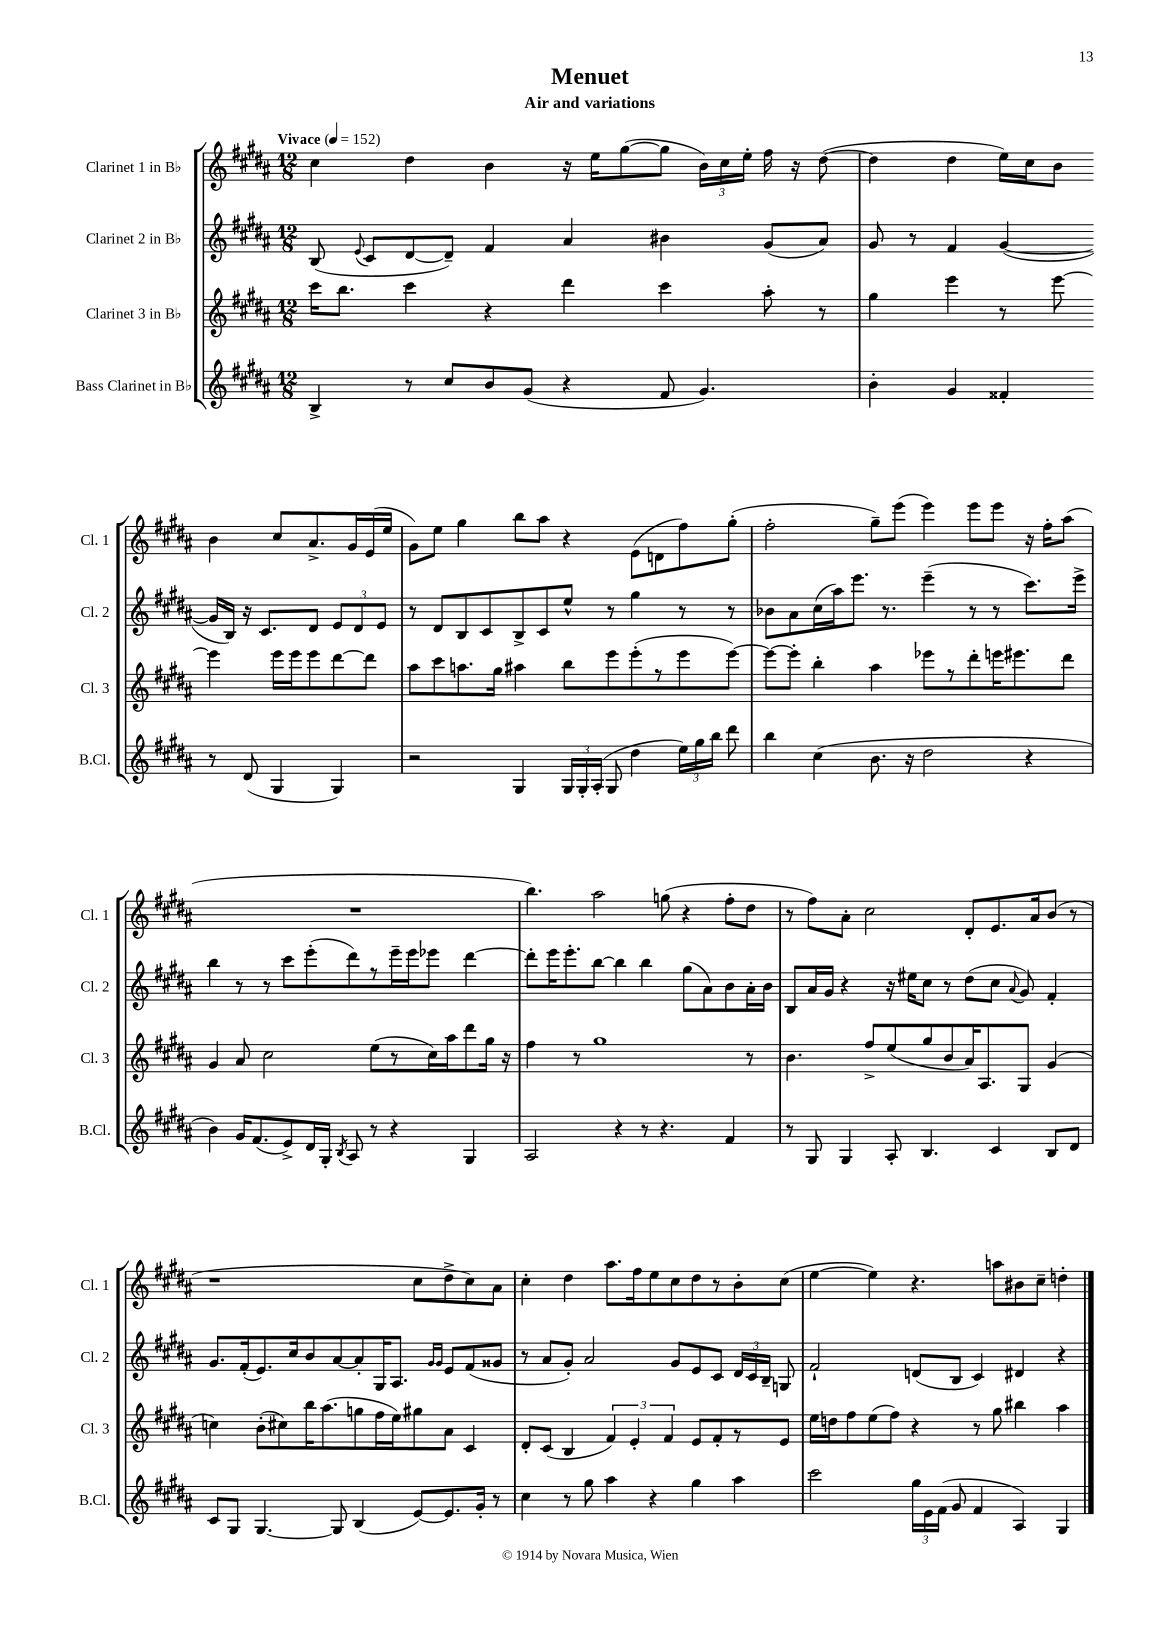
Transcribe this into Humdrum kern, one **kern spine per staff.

**kern	**kern	**kern	**kern
*part4	*part3	*part2	*part1
*staff4	*staff3	*staff2	*staff1
*I"Bass Clarinet in B♭	*I"Clarinet 3 in B♭	*I"Clarinet 2 in B♭	*I"Clarinet 1 in B♭
*I'B.Cl.	*I'Cl. 3	*I'Cl. 2	*I'Cl. 1
*clefG2	*clefG2	*clefG2	*clefG2
*k[f#c#g#d#a#]	*k[f#c#g#d#a#]	*k[f#c#g#d#a#]	*k[f#c#g#d#a#]
*M12/8	*M12/8	*M12/8	*M12/8
*MM152	*MM152	*MM152	*MM152
=1	=1	=1	=1
!	!	!	!LO:TX:a:B:t=Vivace
4B^/	16ccc#\KL	(8B/	4cc#\
.	8.bb\J	.	.
.	.	8qqe/	.
.	.	8c#/L	.
8r	4ccc#\	[8d#/	4dd#\
8cc#/L	.	8d#~/J])	.
8b/	4r	4f#/	4b\
(8g#/J	.	.	.
4r	4ddd#\	4a#/	16r
.	.	.	16ee\KL
.	.	.	([8gg#\
8f#/	4ccc#\	4b#X\	8gg#\J]
4.g#/)	.	.	24b\LL)
.	.	.	24cc#\
.	.	.	24ee'\JJ
.	8aa#'\	(8g#/L	16ff#\
.	.	.	16r
.	8r	8a#/J)	([8dd#\
=2	=2	=2	=2
4b'\	4gg#\	8g#/	4dd#\]
.	.	8r	.
4g#/	4eee\	4f#/	4dd#\
4f##X'/	8r	([4g#/	16ee\LL)
.	.	.	16cc#\J
.	[8eee\	.	8b\J
8r	4eee\]	16g#/LL]	4b\
.	.	16B/JJ)	.
(8d#/	.	16r	.
.	.	8.c#/L	.
4G#/	16eee\LL	.	8cc#/L
.	16eee\J	.	.
.	8eee\	8d#/J	8.a#^/
4G#/)	[8ddd#\	12e/L	.
.	.	.	16g#/L
.	.	12d#/	.
.	8ddd#\J]	.	(16e/
.	.	12e/J	.
.	.	.	16ee/JJ
!!LO:LB:g=z
=3	=3	=3	=3
2r	8aa#\L	8r	8g#\L)
.	8ccc#\	8d#/L	8ee\J
.	8.aan\	8B/	4gg#\
.	.	8c#/	.
.	16gg#\Jk	.	.
4G#/	4aa#X\	8B^/	8bb\L
.	.	8c#/	8aa#\J
24G#/LL	8bb\L	8ee^^/J	4r
24G#'/	.	.	.
(24A#'/JJ	.	.	.
8G#/	8eee\	8r	.
4dd#\	(8eee'\	4gg#\	(8e\L
.	8r	.	8dn\
24ee\LL)	8eee\	8r	8ff#\)
24gg#\	.	.	.
24bb\JJ	.	.	.
8ddd#\	[8eee\J)	8r	(8gg#'\J
=4	=4	=4	=4
4bb\	8eee\L_	8b-X\L	2ff#'\
.	8eee'\J]	8a#\	.
(4cc#\	4bb'\	(16cc#\L	.
.	.	16aa#\J)	.
.	.	8.eee\J	.
8.b\	4aa#\	.	8gg#~\L)
.	.	8.r	.
.	.	.	(8eee\J
16r	.	.	.
2dd#\	8eee-X\L	(4eee~\	4eee\)
.	8r	.	.
.	8ddd#'\	8r	8eee\L
.	16eeen\K	8r	8eee\J
.	8.eee#X\	.	.
4r	.	8.ccc#\L)	16r
.	.	.	16ff#'\KL
.	8ddd#\J	.	(8aa#\J
.	.	16eee^\Jk	.
!!LO:LB:g=z
=5	=5	=5	=5
4b\)	4g#/	4bb\	1.r
16g#/KL	8a#/	8r	.
(8.f#/	.	.	.
.	2cc#\	8r	.
8e^/)	.	8ccc#\L	.
16d#/L	.	(8eee'\	.
16G#'/JJ	.	.	.
8qB/	.	.	.
8A#/	.	8ddd#\)	.
8r	(8ee\L	8r	.
4r	8r	16eee~\L	.
.	.	16eee\J	.
.	16cc#\L)	8eee-X\J	.
.	16aa#\J	.	.
4G#/	8ddd#\	[4ddd#\	.
.	16gg#\Jk	.	.
.	16r	.	.
=6	=6	=6	=6
2A#/	4ff#\	8ddd#'\L]	4.bb\)
.	.	16eee\K	.
.	.	8.eee'\	.
.	8r	.	.
.	1gg#	[8bb\J	2aa#\
4r	.	4bb\]	.
8r	.	4bb\	.
4.r	.	.	(8ggn\
.	.	(8gg#\L	4r
.	.	8a#\)	.
4f#/	.	8b\	8ff#'\L
.	8r	16a#'\L	8dd#\J
.	.	16b\JJ	.
=7	=7	=7	=7
8r	4.b\	8B/L	8r
8G#/	.	16a#/L	8ff#\L)
.	.	16g#/JJ	.
4G#/	.	4r	8a#'\J
.	8ff#^/L	.	2cc#\
8A#'/	(8ee/	16r	.
.	.	16ee#X\KL	.
4.B/	8gg#/	8cc#\J	.
.	8b/	8r	.
.	16a#/K)	(8dd#\L	8d#'/L
.	8.A#/	.	.
4c#/	.	8cc#\J	8.e/
.	.	8qqa#/	.
.	8G#/J	8g#/)	.
.	.	.	16a#/k
8B/L	(4g#/	4f#'/	(8b/J
8d#/J	.	.	8r
!!LO:LB:g=z
=8	=8	=8	=8
8c#/L	4ccn\)	8.g#/L	1r
8G#/J	.	.	.
.	.	(16f#'/k	.
[4.G#/	(8b'\L	8.e/)	.
.	8cc#X\)	.	.
.	.	16cc#/k	.
.	16bb\K	8b/	.
.	(8.aa#\	.	.
8G#/]	.	[8a#/	.
(4B/	8ggn\	8a#'/]	.
.	16ff#\L	16G#/K	.
.	16ee\J)	8.A#/J	.
[8e/L)	8gg#X\	.	8cc#\L
.	.	16qqg#/LL	.
.	.	16qqg#/JJ	.
8.e/]	8a#\J	8e/L	8dd#^\
.	4c#/	(8f#/	8cc#\)
16g#'/Jk	.	.	.
8r	.	8g##X/J	8a#\J
=9	=9	=9	=9
4cc#\	8d#'/L	8r	4cc#'\
.	(8c#/J	8a#/L	.
8r	4B/	8g#'/J)	4dd#\
8gg#\	.	2a#/	.
4aa#\	6f#/)	.	8.aa#\L
.	6e'/	.	.
.	.	.	16ff#\k
4r	.	.	8ee\
.	6f#/	.	.
.	.	8g#/L	8cc#\
4gg#\	8e/L	8e/	8dd#\
.	8f#'/	8c#/J	8r
4aa#\	8r	24d#/LL	8b'\
.	.	24c#/	.
.	.	24B~/JJ	.
.	8e/J	8Gn/	(8cc#\J
=10	=10	=10	=10
2ccc#\	16ee\LL	2f#`/	[4ee\
.	16ddn\J	.	.
.	8ff#\	.	.
.	(8ee\	.	4ee\])
.	8ff#\J)	.	.
24gg#\LL	4r	(8dn/L	4.r
24e\	.	.	.
(24f#\JJ	.	.	.
8g#/	.	8B/J	.
4f#/	8r	4c#/)	.
.	8gg#\	.	8aan\L
4A#/)	4bb#X\	4d#X/	8b#X\
.	.	.	8cc#~\J
4G#/	4aa#\	4r	4ddn'\
==	==	==	==
*-	*-	*-	*-
